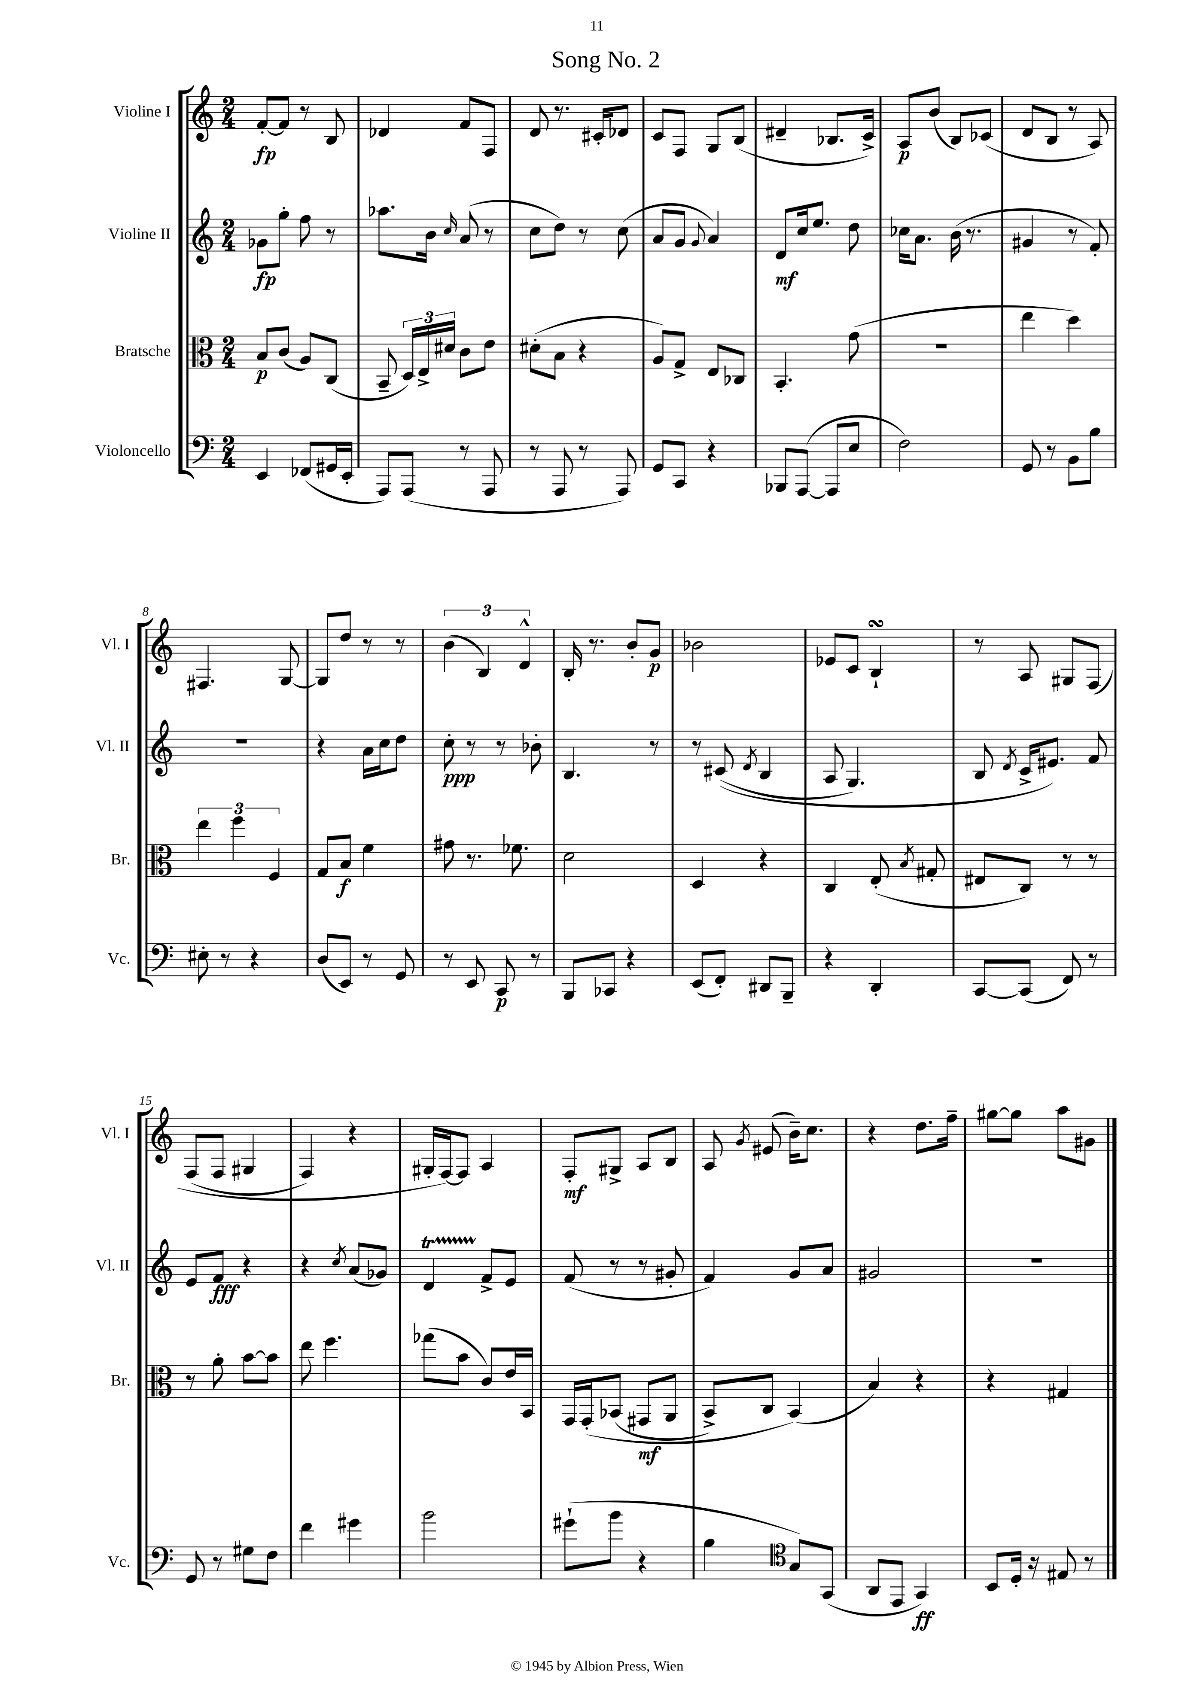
\header { title = "Song No. 2" }
<<
\new StaffGroup <<
\new Staff = "s0" \with { instrumentName = "Violine I" shortInstrumentName = "Vl. I" } {
    \clef treble \key c \major \numericTimeSignature \time 2/4
    \autoBeamOff f'8[~-.\fp f'8] r8 b8 |
    des'4 f'8[ f8] |
    d'8 r8. cis'16[-. des'8] |
    c'8[ f8] g8[ b8]( |
    dis'4-- bes8.[ c'16]->) |
    a8[\p b'8]( b8[) ces'8]( |
    d'8[ b8] r8 a8) |
    fis4. g8~ |
    g8[ d''8] r8 r8 |
    \tuplet 3/2 { b'4( b4) d'4-^ } |
    b16-. r8. b'8[-. g'8]\p |
    bes'2 |
    ees'8[ c'8] b4-!\turn |
    r8 a8 gis8[ f8]\( |
    f8[( f8] gis4 |
    f4) r4 |
    gis16[-. f16~\) f8] a4 |
    f8[-.\mf gis8]-> a8[ b8] |
    a8 \acciaccatura { g'8 } eis'8( b'16[--) c''8.] |
    r4 d''8.[ f''16]-- |
    gis''8[~ gis''8] a''8[ gis'8] \bar "|." |
}
\new Staff = "s1" \with { instrumentName = "Violine II" shortInstrumentName = "Vl. II" } {
    \clef treble \key c \major \numericTimeSignature \time 2/4
    \autoBeamOff ges'8[\fp g''8]-. f''8 r8 |
    aes''8.[ b'16] \grace { c''16 } a'8( r8 |
    c''8[ d''8]) r8 c''8( |
    a'8[ g'8] \appoggiatura { g'8 } a'4) |
    d'8[\mf c''16 e''8.] d''8 |
    ces''16[ a'8.] b'16( r8. |
    gis'4 r8 f'8-.) |
    R2 |
    r4 a'16[ c''16 d''8] |
    c''8-.\ppp r8 r8 bes'8-. |
    b4. r8 |
    r8 cis'8(\( \acciaccatura { d'8 } b4 |
    a8 g4.) |
    b8 \acciaccatura { d'8 } c'16[-> eis'8.]\) f'8 |
    e'8[ f'8]\fff r4 |
    r4 \acciaccatura { c''8 } a'8[( ges'8]) |
    d'4\startTrillSpan f'8[->\stopTrillSpan e'8] |
    f'8( r8 r8 gis'8-. |
    f'4) g'8[ a'8] |
    gis'2 |
    r2 \bar "|." |
}
\new Staff = "s2" \with { instrumentName = "Bratsche" shortInstrumentName = "Br." } {
    \clef alto \key c \major \numericTimeSignature \time 2/4
    \autoBeamOff b8[\p c'8]( a8[) c8]( |
    b,8-- \tuplet 3/2 { d16[) e16-> dis'16] } c'8[ e'8] |
    dis'8[-.( b8] r4 |
    a8[) g8]-> e8[ ces8] |
    b,4.-. g'8( |
    R2 |
    e''4 d''4) |
    \tuplet 3/2 { e''4 f''4 f4 } |
    g8[ b8]\f f'4 |
    gis'8 r8. fes'8. |
    d'2 |
    d4 r4 |
    c4 e8-.( \acciaccatura { b8 } gis8-. |
    eis8[ c8]) r8 r8 |
    r8 a'8-. b'8[~ b'8] |
    e''8 f''4. |
    ges''8[( b'8] c'8[) e'16 b,16] |
    g,16[ g,16-.\( bes,8]( gis,8[\mf a,8] |
    b,8[->) c8] b,4(\) |
    b4) r4 |
    r4 gis4 \bar "|." |
}
\new Staff = "s3" \with { instrumentName = "Violoncello" shortInstrumentName = "Vc." } {
    \clef bass \key c \major \numericTimeSignature \time 2/4
    \autoBeamOff e,4 fes,8[( gis,16 e,16]-. |
    a,,8[) a,,8]( r8 a,,8 |
    r8 a,,8 r8 a,,8) |
    g,8[ c,8] r4 |
    bes,,8[ a,,8]~( a,,8[ e8] |
    f2) |
    g,8 r8 b,8[ b8] |
    eis8-. r8 r4 |
    d8[( e,8]) r8 g,8 |
    r8 e,8 c,8\p r8 |
    b,,8[ ces,8] r4 |
    e,8[( f,8]-.) dis,8[ b,,8]-- |
    r4 d,4-. |
    c,8[~ c,8]( f,8) r8 |
    g,8 r8 gis8[ f8] |
    f'4 gis'4 |
    b'2 |
    gis'8[-!( b'8] r4 |
    b4 \clef tenor g8[) g,8]( |
    a,8[ e,8] g,4\ff) |
    b,8[ d16]-. r16 eis8 r8 \bar "|." |
}
>>
>>
